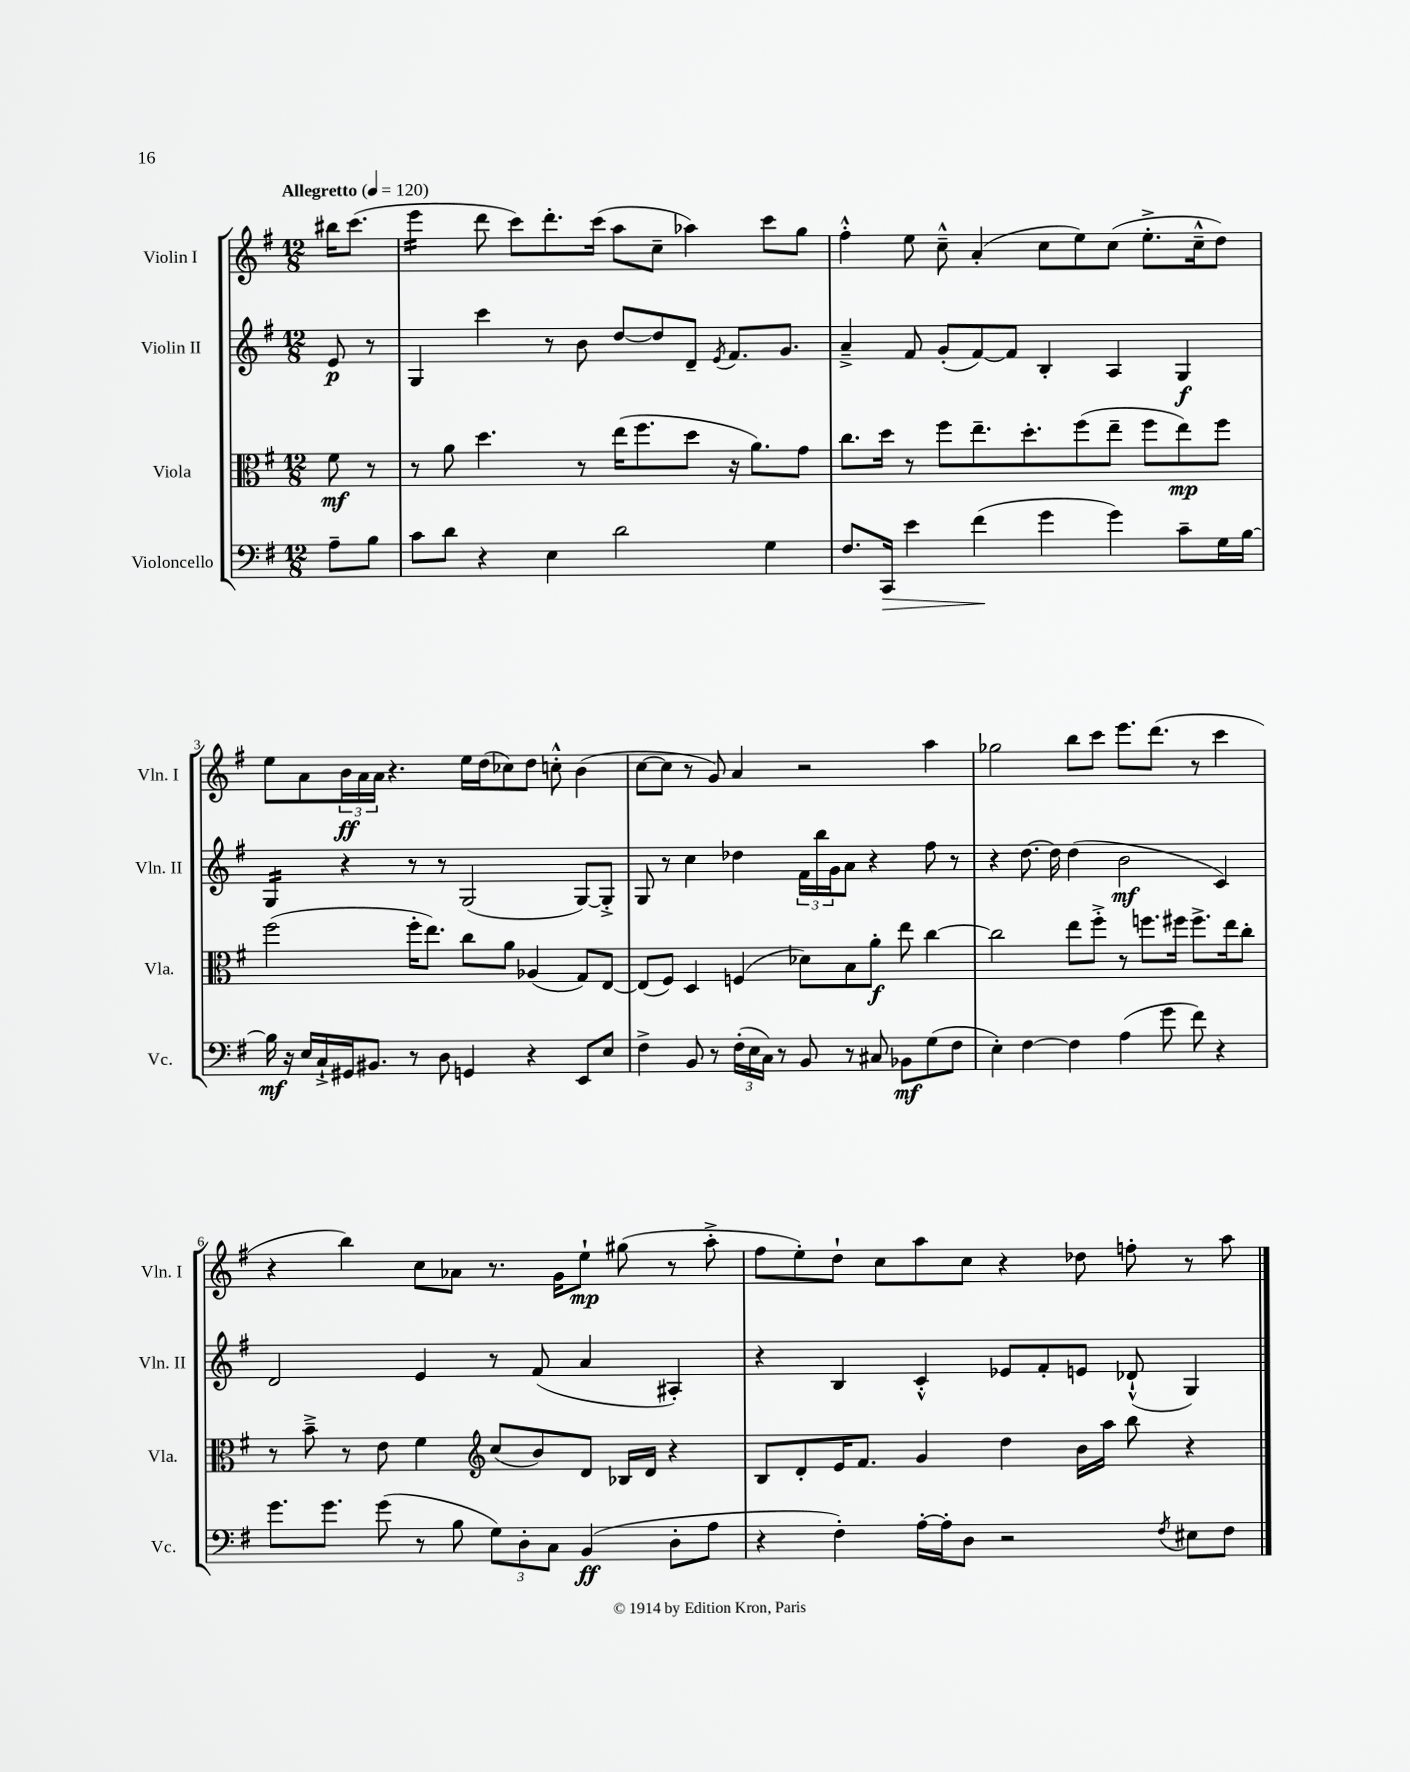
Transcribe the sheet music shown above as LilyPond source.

<<
\new StaffGroup <<
\new Staff = "s0" \with { instrumentName = "Violin I" shortInstrumentName = "Vln. I" } {
    \clef treble \key g \major \numericTimeSignature \time 12/8 \partial 4 \tempo "Allegretto" 4 = 120
    bis''16 c'''8.( |
    e'''4:16 d'''8 c'''8) d'''8.-. c'''16( a''8 c''8-- aes''4) c'''8 g''8 |
    fis''4-.-^ e''8 c''8---^ a'4-.( c''8 e''8) c''8( e''8.-.-> c''16---^ d''8) |
    e''8 a'8 \tuplet 3/2 { b'16\ff a'16 a'16 } r4. e''16 d''16( ces''8) d''8 c''8-.-^ b'4( |
    c''8~ c''8 r8 g'8) a'4 r2 a''4 |
    ges''2 b''8 c'''8 e'''8. d'''8.( r8 c'''4 |
    r4 b''4) c''8 aes'8 r8. g'16 e''8-!\mp gis''8( r8 a''8-.-> |
    fis''8 e''8-.) d''8-! c''8 a''8 c''8 r4 des''8 f''8-. r8 a''8 \bar "|." |
}
\new Staff = "s1" \with { instrumentName = "Violin II" shortInstrumentName = "Vln. II" } {
    \clef treble \key g \major \numericTimeSignature \time 12/8 \partial 4
    e'8\p r8 |
    g4 c'''4 r8 b'8 d''8~ d''8 d'8-- \acciaccatura { e'8 } fis'8. g'8. |
    a'4---> fis'8 g'8-.( fis'8~) fis'8 b4-. a4 g4\f |
    g4:16 r4 r8 r8 g2( g8~) g8-.-> |
    g8 r8 c''4 des''4 \tuplet 3/2 { fis'16 b''16 g'16 } a'8 r4 fis''8 r8 |
    r4 d''8.~ d''16 d''4( b'2\mf c'4) |
    d'2 e'4 r8 fis'8( a'4 ais4-.) |
    r4 b4 c'4-.-^ ees'8 fis'8-. e'8 des'8-!-^( g4) \bar "|." |
}
\new Staff = "s2" \with { instrumentName = "Viola" shortInstrumentName = "Vla." } {
    \clef alto \key g \major \numericTimeSignature \time 12/8 \partial 4
    fis'8\mf r8 |
    r8 a'8 d''4. r8 e''16( fis''8. d''8 r16 a'8.) g'8 |
    c''8. d''16 r8 fis''8 e''8.-- d''8.-. fis''8( e''8-- fis''8 e''8\mp) fis''8 |
    fis''2( fis''16-. e''8.) c''8 a'8 aes4( g8) e8~ |
    e8( fis8) d4 f4( des'8) b8 a'8-.\f e''8 c''4~ |
    c''2 e''8 fis''8-.-> r8 f''8. fis''16 fis''8.-> e''16 c''8-. |
    r8 b'8---> r8 e'8 fis'4 \clef treble c''8( b'8) d'8 bes16 d'16 r4 |
    b8 d'8-. e'16 fis'8. g'4 d''4 b'16 a''16 b''8 r4 \bar "|." |
}
\new Staff = "s3" \with { instrumentName = "Violoncello" shortInstrumentName = "Vc." } {
    \clef bass \key g \major \numericTimeSignature \time 12/8 \partial 4
    a8-- b8 |
    c'8 d'8 r4 e4 d'2 g4 |
    fis8. c,16\> e'4 fis'4\!( g'4 g'4) c'8-- g16 b16~ |
    b16\mf r16 e16 c16-!-> gis,16 bis,8. r8 d8 g,4 r4 e,8 e8 |
    fis4-> b,8 r8 \tuplet 3/2 { fis16-.( e16 c16) } r8 b,8 r8 cis8 bes,8\mf g8( fis8 |
    e4-.) fis4~ fis4 a4( g'8 fis'8) r4 |
    g'8. g'8. g'8( r8 b8 \tuplet 3/2 { g8) d8-. c8 } b,4\ff( d8-. a8 |
    r4 fis4-.) a16~-. a16-. d8 r2 \acciaccatura { fis8 } eis8 fis8 \bar "|." |
}
>>
>>
